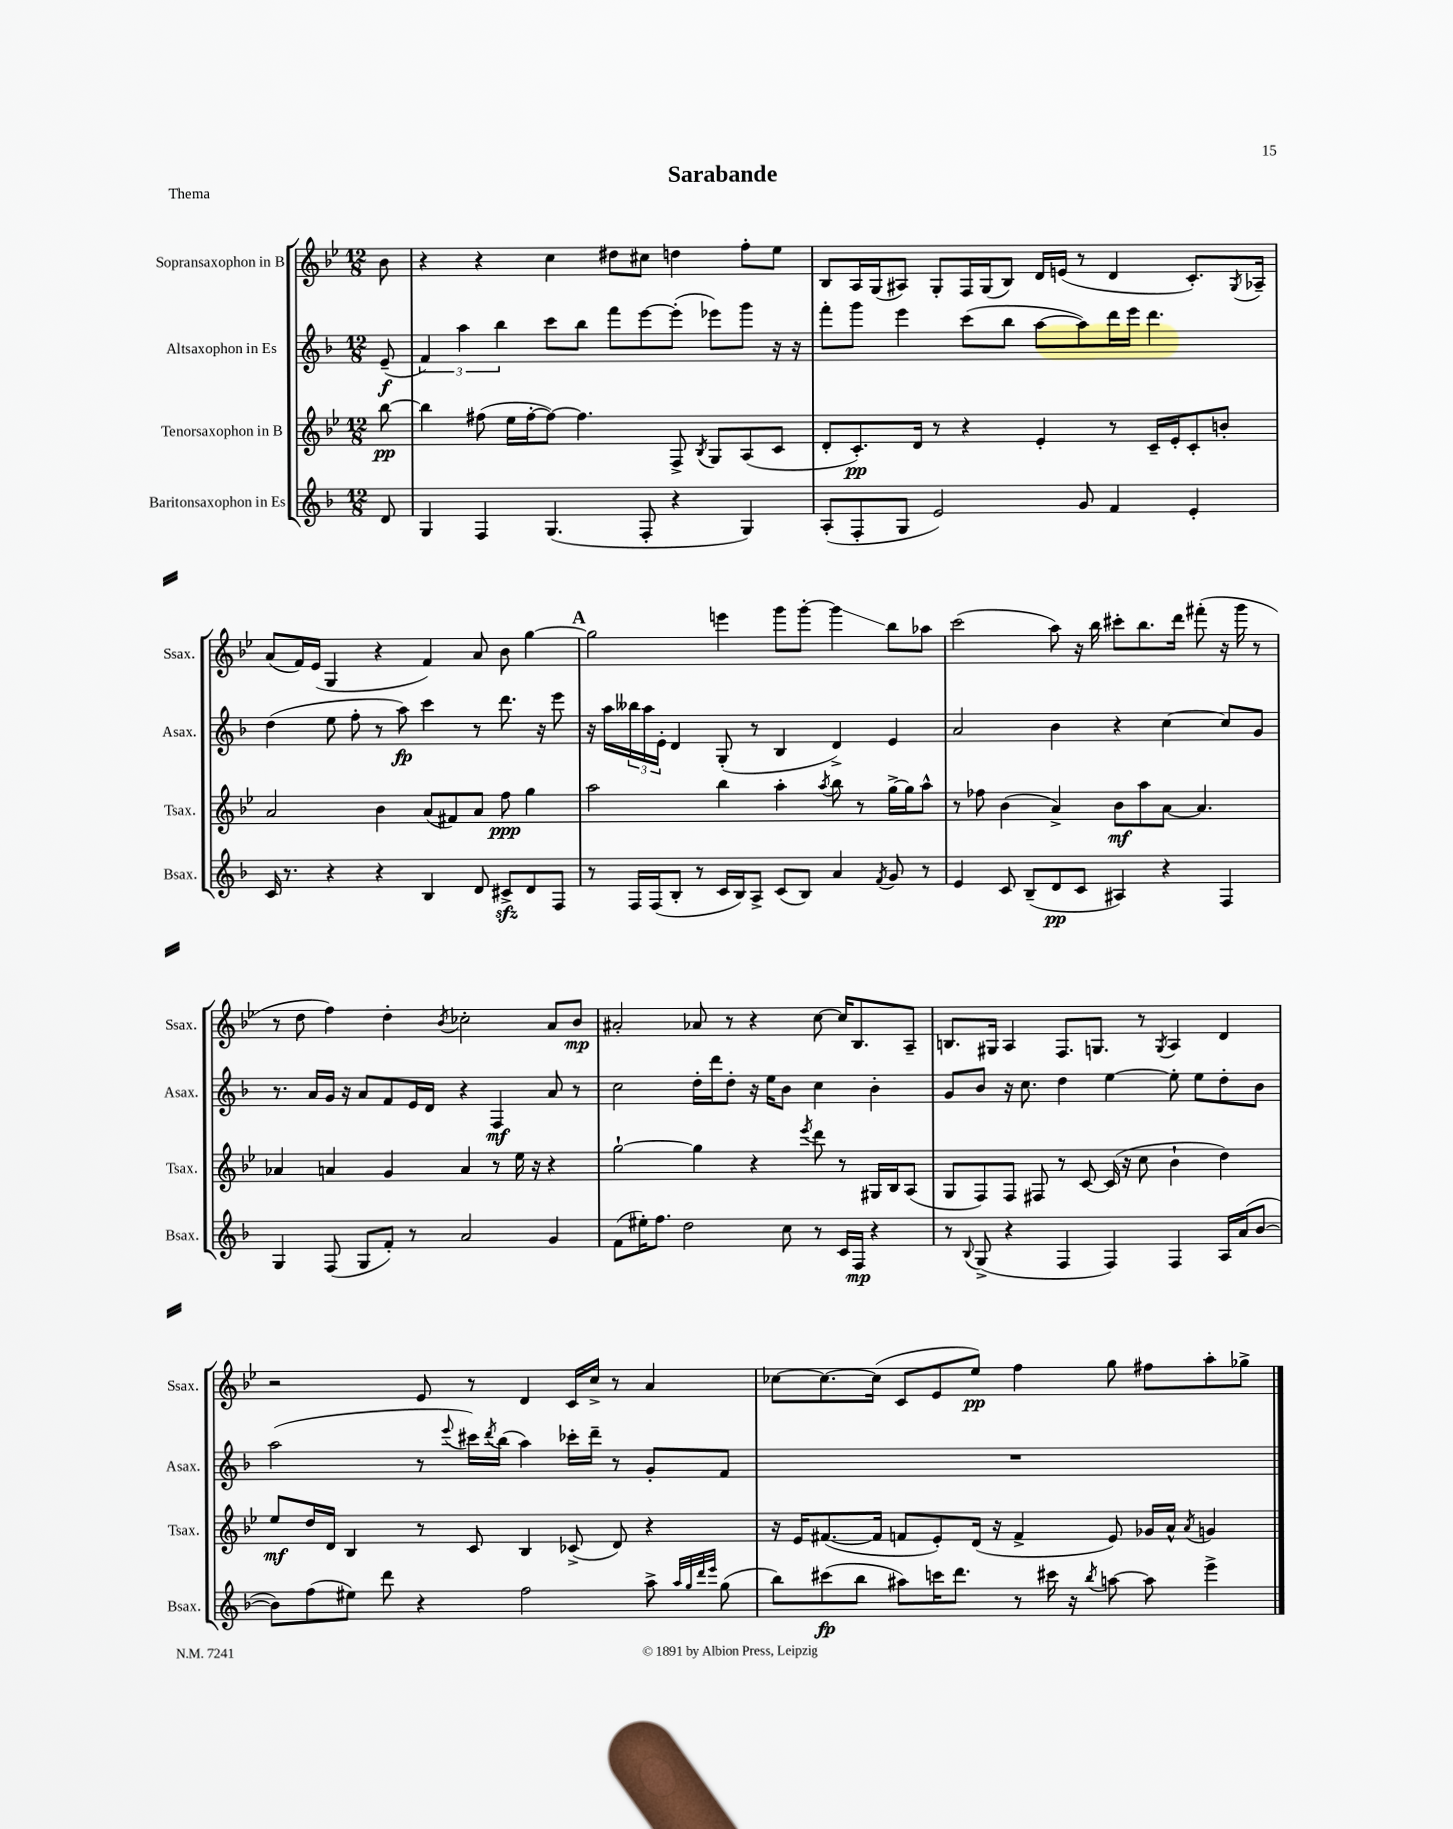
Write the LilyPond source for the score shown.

\header { title = "Sarabande" piece = "Thema" }
<<
\new StaffGroup <<
\new Staff = "s0" \with { instrumentName = "Sopransaxophon in B" shortInstrumentName = "Ssax." } {
    \clef treble \key bes \major \numericTimeSignature \time 12/8 \partial 8
    bes'8 |
    r4 r4 c''4 dis''8 cis''8 d''4 f''8-. ees''8 |
    bes8 a16 g16( ais8) g8-. f16 g16( bes8) d'16 e'16( r8 d'4 c'8.-.) \acciaccatura { g8 } aes16-- |
    a'8( f'16) ees'16( g4 r4 f'4) a'8 bes'8 g''4~ |
    \mark \markup { \bold "A" } g''2 e'''4 g'''8 g'''8~-. g'''4\glissando bes''8 aes''8 |
    c'''2( a''8) r16 bes''16 cis'''8-. bes''8. d'''16 fis'''8-.( r16 g'''16 r8 |
    r8 d''8 f''4) d''4-. \acciaccatura { bes'8 } ces''2-. a'8 bes'8\mp |
    ais'2-. aes'8 r8 r4 c''8~ c''16 bes8. a8-- |
    b8. gis16 a4 f8. g8. r8 \acciaccatura { g8 } a4 d'4 |
    r2 ees'8 r8 d'4 c'16 c''16-> r8 a'4 |
    ces''8~ ces''8.~ ces''16( c'8 ees'8 ees''8\pp) f''4 g''8 fis''8 a''8-. ges''8-> \bar "|." |
}
\new Staff = "s1" \with { instrumentName = "Altsaxophon in Es" shortInstrumentName = "Asax." } {
    \clef treble \key f \major \numericTimeSignature \time 12/8 \partial 8
    e'8--\f( |
    \tuplet 3/2 { f'4) a''4 bes''4 } c'''8 bes''8 f'''8 e'''8~ e'''8-.( ees'''8) g'''8 r16 r16 |
    f'''8-. g'''8 e'''4 c'''8( bes''8 a''8~ a''8) d'''16 e'''16 d'''4. |
    d''4( e''8 f''8-. r8 a''8\fp) c'''4 r8 d'''8. r16 e'''8 |
    \mark \markup { \bold "A" } r16 a''16 \tuplet 3/2 { beses''16 a''16 e'16-. } d'4 g8-.( r8 bes4 d'4->) e'4 |
    a'2 bes'4 r4 c''4~ c''8 g'8 |
    r8. a'16 g'16 r16 a'8 f'8 e'16 d'16 r4 f4\mf a'8 r8 |
    c''2 d''16-. d'''16 d''8-. r16 e''16 bes'8 c''4 bes'4-. |
    g'8 bes'8 r16 c''8. d''4 e''4~ e''8-. e''8 d''8-. bes'8 |
    a''2( r8 \appoggiatura { e'''8 } cis'''16) \acciaccatura { d'''8 } bes''16( a''4) ces'''16-. d'''16-- r8 g'8-. f'8 |
    R1. \bar "|." |
}
\new Staff = "s2" \with { instrumentName = "Tenorsaxophon in B" shortInstrumentName = "Tsax." } {
    \clef treble \key bes \major \numericTimeSignature \time 12/8 \partial 8
    bes''8~\pp |
    bes''4 fis''8( ees''16 fis''16~-. fis''8~) fis''4. f8-> \acciaccatura { bes8 } g8 a8( c'8 |
    d'8-. c'8.-.\pp) d'16 r8 r4 ees'4-. r8 c'16-- ees'16-. c'8-. b'8-. |
    a'2 bes'4 a'8( fis'8) a'8 f''8\ppp g''4 |
    \mark \markup { \bold "A" } a''2 bes''4 a''4-. \acciaccatura { a''8 } bes''8 r8 g''16~-> g''16 a''8-^ |
    r8 fes''8 bes'4( a'4->) bes'8\mf a''8 a'8~ a'4. |
    aes'4 a'4 g'4 a'4 r8 ees''16 r16 r4 |
    g''2~-! g''4 r4 \acciaccatura { ees'''8 } d'''8 r8 gis16 bes16 a8( |
    g8 f8) f8 fis8 r8 c'8~ c'16( r16 c''8 bes'4-! d''4) |
    ees''8\mf d''16 d'16 bes4 r8 c'8 bes4 ces'8->( d'8) r4 |
    r16 ees'16 fis'8.~( fis'16 f'8 ees'8-.) d'16( r16 f'4-> ees'8) ges'16 a'16-^ \acciaccatura { a'8 } g'4 \bar "|." |
}
\new Staff = "s3" \with { instrumentName = "Baritonsaxophon in Es" shortInstrumentName = "Bsax." } {
    \clef treble \key f \major \numericTimeSignature \time 12/8 \partial 8
    d'8 |
    g4 f4 g4.( f8-. r4 g4) |
    a8-.( f8-. g8 e'2) g'8 f'4 e'4-. |
    c'16 r8. r4 r4 bes4 d'8 cis'8->\sfz d'8 f8 |
    \mark \markup { \bold "A" } r8 f16 f16( bes8-. r8 c'16 bes16) a8-> c'8( bes8) a'4 \acciaccatura { f'8 } g'8 r8 |
    e'4 c'8 bes8--( d'8\pp c'8 ais4) r4 f4 |
    g4 f8( g8 f'8-.) r8 a'2 g'4 |
    f'8( eis''16-.) f''8. d''2 c''8 r8 c'16 f16\mp r4 |
    r8 \appoggiatura { bes8 } g8->( r4 f4 f4) f4 a16 a'16( bes'8~ |
    bes'8) f''8( eis''8) d'''8 r4 f''2 a''8-> \grace { a''32 g''32 d'''32 e'''32 } g''8( |
    bes''8) cis'''8\fp( bes''8 ais''8) c'''16 d'''8. r8 cis'''16 r16 \acciaccatura { bes''8 } a''8~ a''8 e'''4-> \bar "|." |
}
>>
>>
\layout { \context { \Score \remove "Bar_number_engraver" } }
